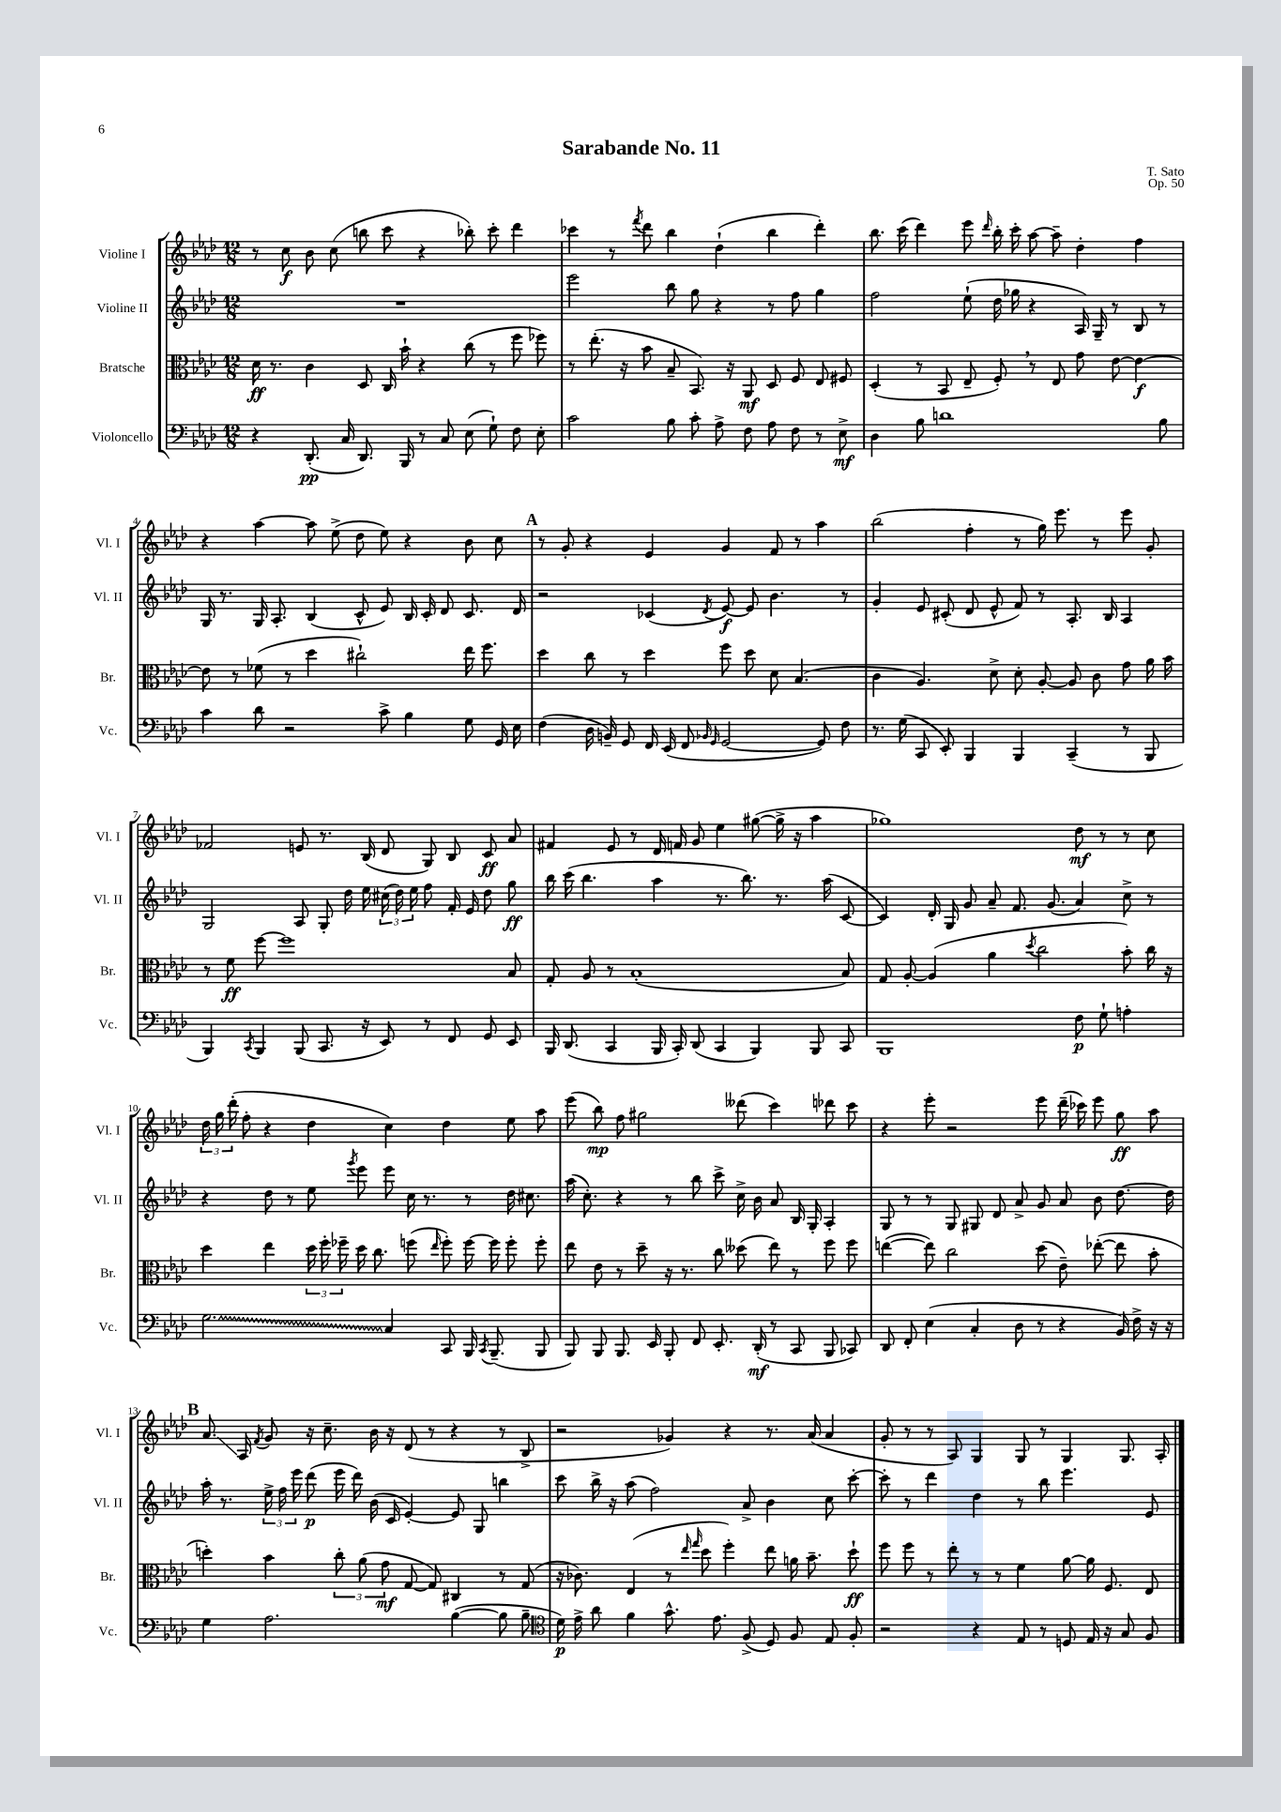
\header { title = "Sarabande No. 11" composer = "T. Sato" opus = "Op. 50" }
<<
\new StaffGroup <<
\new Staff = "s0" \with { instrumentName = "Violine I" shortInstrumentName = "Vl. I" } {
    \clef treble \key aes \major \numericTimeSignature \time 12/8
    \autoBeamOff r8 c''8\f bes'8 c''8( b''8 c'''8 r4 bes''8-.) c'''8-. des'''4 |
    ces'''4 r8 \acciaccatura { f'''8 } des'''8 bes''4 des''4-!( bes''4 des'''4-.) |
    bes''8. c'''16( des'''4) ees'''8 \grace { des'''16 } bes''16-. c'''16-. aes''8~ aes''8-- des''4-. f''4 |
    r4 aes''4~ aes''8 ees''8->( des''8 ees''8) r4 bes'8 c''8 |
    \mark \markup { \bold "A" } r8 g'8-. r4 ees'4 g'4 f'8 r8 aes''4 |
    bes''2( f''4-. r8 g''16) ees'''8. r8 ees'''8 g'8-. |
    fes'2 e'8 r8. bes16( des'8 g8) bes8 c'8\ff aes'8 |
    fis'4 ees'8 r8 des'16 f'16 g'8 ees''4 gis''8~( gis''16-> r16 aes''4 |
    ges''1) des''8\mf r8 r8 c''8 |
    \tuplet 3/2 { des''16 g''16 des'''16-.( } f''8-. r4 des''4 c''4) des''4 ees''8 aes''8 |
    ees'''8( bes''8\mp) f''8 gis''2 deses'''8( c'''4) des'''8 c'''8 |
    r4 ees'''8-. r2 ees'''8 des'''16--( ces'''16) ees'''8 g''8\ff aes''8 |
    \mark \markup { \bold "B" } aes'8.\glissando aes16 \acciaccatura { f'8 } g'8 r16 c''8.-- bes'16 r16 des'8( r8 r4 r8 bes8-> |
    r2 ges'4) r4 r8. aes'16( aes'4 |
    g'8-. r8 r8 aes8) g4 g8 r8 g4 g8. aes16-. \bar "|." |
}
\new Staff = "s1" \with { instrumentName = "Violine II" shortInstrumentName = "Vl. II" } {
    \clef treble \key aes \major \numericTimeSignature \time 12/8
    \autoBeamOff R1. |
    ees'''2 bes''8 g''8 r4 r8 f''8 g''4 |
    f''2 ees''8-!( des''16 ges''16 r4 aes16) g16-- r8 bes8 r8 |
    g16 r8. g16 aes8.-. bes4( c'8-^ ees'8) bes16 c'16-. des'8 c'8. des'16 |
    \mark \markup { \bold "A" } r2 ces'4( \acciaccatura { des'8 } ees'8~\f) ees'8 bes'4. r8 |
    g'4-. ees'8 cis'8-.( des'8 ees'8-^ f'8) r8 aes8.-. bes16 aes4 |
    g2 aes8 g8-. des''16 ees''16 \tuplet 3/2 { cis''16( des''16) ees''16 } f''8 f'16-. ees'16 des''8 g''8\ff |
    bes''16 c'''16( bes''4. aes''4 r8. bes''8.) r8. aes''16( c'8~ |
    c'4) des'16-. g16 g'8 aes'8-- f'8. g'8.( aes'4) c''8-> r8 |
    r4 des''8 r8 ees''8 \acciaccatura { g'''8 } ees'''8 ees'''8 c''16 r8. r8 des''16 cis''8. |
    aes''16( c''8.-.) r4 r8 bes''8 c'''8-> c''16-> bes'16 aes'8 bes16 g16-. aes4-. |
    g8 r8 r8 g8 gis8 des'8 aes'8-> g'8 aes'8 bes'8 des''8.~ des''16 |
    \mark \markup { \bold "B" } aes''16-. r8. \tuplet 3/2 { ees''16-> f''16 ees'''16 } des'''8\p( ees'''16 des'''16) bes'16( c'16 ees'4~-.) ees'8 g8 b''4 |
    c'''8 bes''16-> r16 aes''8( f''2) aes'8-> bes'4 c''8 c'''8~-. |
    c'''8-. r8 des'''4 des''4 r8 bes''8 ees'''4. ees'8 \bar "|." |
}
\new Staff = "s2" \with { instrumentName = "Bratsche" shortInstrumentName = "Br." } {
    \clef alto \key aes \major \numericTimeSignature \time 12/8
    \autoBeamOff des'16\ff r8. c'4 des8 c16 bes'16-! r4 c''8( r8 f''8 fes''8) |
    r8 ees''8.-.( r16 bes'8 bes8-- bes,8.) r16 aes,8\mf des8 f8 ees8 fis8 |
    des4-.( r8 bes,8 ees8-- f8-.) \breathe r8 ees8 g'8 ees'8~ ees'4~\f |
    ees'8 r8 fes'8( r8 des''4 cis''2-!) ees''16 f''8. |
    \mark \markup { \bold "A" } des''4 c''8 r8 des''4 f''8 des''8 des'8 bes4.( |
    c'4 aes4.) des'8-> des'8-. aes8~-. aes8 c'8 g'8 aes'16 bes'16 |
    r8 f'8\ff f''8~ f''1 bes8 |
    g8-. aes8 r8 bes1-.( bes8) |
    g8 aes8~-. aes4( aes'4 \acciaccatura { des''8 } c''2 bes'8-.) c''16 r16 |
    des''4 ees''4 \tuplet 3/2 { des''16 f''16-. fes''16-- } des''16 c''8. f''8( \grace { ees''16 } f''8-.) f''16~ f''16 f''8-. f''8-. |
    ees''8 ees'8 r8 des''8-- r16 r8. c''8 deses''8( ees''8) r8 f''8 f''8 |
    e''4~( e''8) c''2 des''8( ees'8--) ees''8~-.( ees''8 bes'8-. |
    \mark \markup { \bold "B" } d''4-.) bes'4 \tuplet 3/2 { c''8-. aes'8( g'8\mf } g8~ g8) cis4 r8 g8( |
    r16 ces'8.) ees4( r8 \grace { ees''16 g''16 } des''8 f''4-.) ees''8 a'16 bes'8.-- des''8-!\ff |
    f''8 f''8 r8 ees''8-. r8 r8 f'4 aes'8~ aes'16 f8. ees8 \bar "|." |
}
\new Staff = "s3" \with { instrumentName = "Violoncello" shortInstrumentName = "Vc." } {
    \clef bass \key aes \major \numericTimeSignature \time 12/8
    \autoBeamOff r4 des,8.-.\pp( c16 des,8.) bes,,16 r8 c8 ees8( g8-!) f8 ees8-. |
    c'2 bes8 c'8-. aes8-> f8 aes8 f8 r8 ees8->\mf |
    des4 bes8 d'1 bes8 |
    c'4 des'8 r2 c'8-> bes4 g8 g,16 ees16 |
    \mark \markup { \bold "A" } f4( des16 b,16--) g,8 f,16 ees,16( f,8 \grace { bes,16 g,16 } g,2~ g,8) f8 |
    r8. g16( c,8 ees,8-.) bes,,4 bes,,4 c,4--( r8 bes,,8 |
    bes,,4) \acciaccatura { c,8 } bes,,4 bes,,8( c,8. r16 ees,8) r8 f,8 g,8 ees,8 |
    bes,,16 des,8.( c,4 bes,,16 c,16-.) des,8( c,4 bes,,4) bes,,8 c,8 |
    bes,,1 f8\p g8-! a4-. |
    \once \override Glissando.style = #'zigzag g2.\glissando c4 c,8 bes,,16 \acciaccatura { c,8 } bes,,8.--( bes,,8 |
    bes,,8) bes,,8 bes,,8. ees,16 bes,,8-. f,8 ees,8.-. des,16-.\mf( r8 c,8 bes,,8 ces,8) |
    des,8 f,8-. ees4( c4-. des8 r8 r4 bes,16) f16-> r16 r16 |
    \mark \markup { \bold "B" } g4 aes2. bes4~( bes8 bes8-- |
    \clef tenor des'16\p) ees'16-> aes'8 f'4 g'8.-^ ees'8. f8->( des8) f8 ees8 f8-. |
    r2 r4 ees8 r8 d8 ees16 r16 g8 f8 \bar "|." |
}
>>
>>
